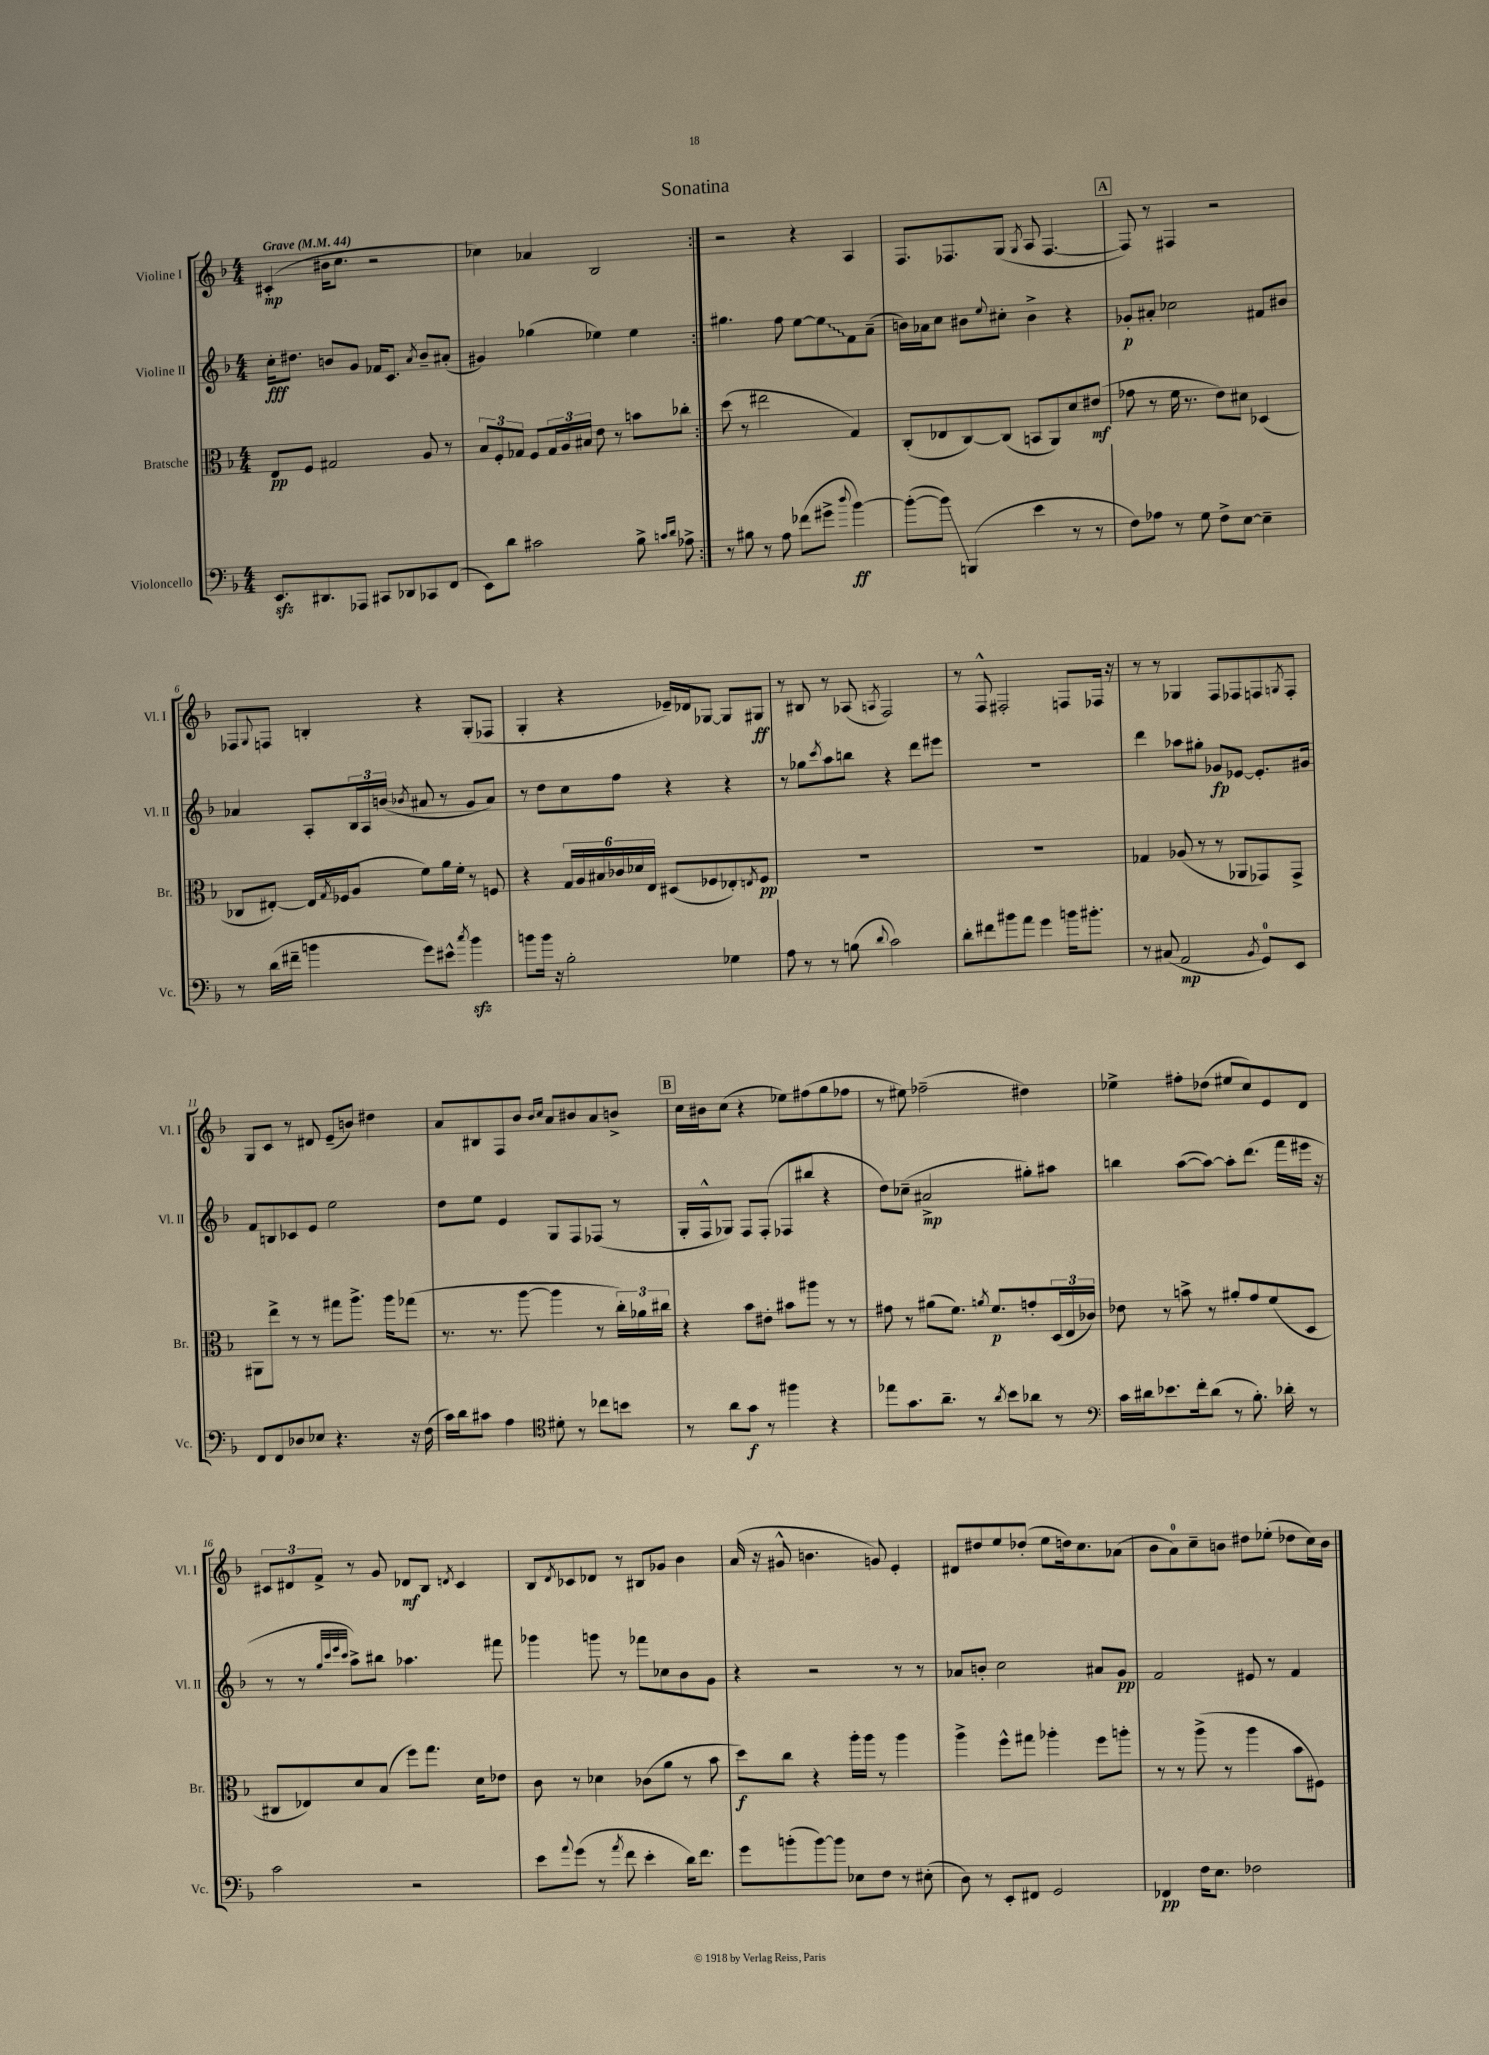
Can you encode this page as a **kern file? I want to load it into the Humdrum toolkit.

**kern	**kern	**kern	**kern
*staff4	*staff3	*staff2	*staff1
*clefF4	*clefC3	*clefG2	*clefG2
*k[b-]	*k[b-]	*k[b-]	*k[b-]
*M4/4	*M4/4	*M4/4	*M4/4
*MM44	*MM44	*MM44	*MM44
8.EE	8E	16cc'	(4c#'
.	.	8.dd#	.
.	8F	.	.
8.DD#	.	.	.
.	2G#	8b	16b#
.	.	.	8.cc
8AAA-	.	8g	.
8CC#	.	16f-	2r
.	.	8.c	.
8DD-	.	.	.
.	.	8qa	.
8CC-	8A	8b~	.
(8FF	8r	(8a#'	.
=	=	=	=
8EE)	12B-	4g#)	4cc-)
.	12F'	.	.
8d	.	.	.
.	12G-	.	.
2c#	8F	(4gg-	4a-
.	24G-	.	.
.	24A	.	.
.	24B#	.	.
.	8e	4ee-)	2B-
.	8r	.	.
8B-^	8b	4ee-	.
16qqc	.	.	.
16qqd	.	.	.
8A-^	8cc-'	.	.
=:|!	=:|!	=:|!	=:|!
8r	(8dd	4.gg#	2r
8B#	8r	.	.
8r	2ee#	.	.
8A	.	8ff	.
(8f-	.	[8ee	4r
8g#^	.	8ee]	.
8qqdd	.	.	.
[4b-)	4G)	8f	4A
.	.	(8a~	.
=	=	=	=
(8b-'_	(8C'	16b)	8.F
.	.	16a-	.
8b-])	8E-	8cc	.
.	.	.	8.F-
(4BBB	[8C)	8b#	.
.	.	8qqee	.
.	(8C]	8cc#'	(8G
.	.	.	8qG
4e	8BB	4b#^	8A
.	8AA)	.	[4.F-
8r	8d	4r	.
8r	(8e#	.	.
=	=	=	=
8F)	8g-	8g-'	8F-])
8A-	8r	8a#'	8r
8r	16f	2cc-	4F#
.	8.r	.	.
8G	.	.	.
8F^	8e)	.	2r
[8E	8d#	.	.
4E~]	(4D-	8f#	.
.	.	8b#	.
=	=	=	=
8r	8C-	4a-	8F-
.	.	.	8qqG
(16d	[8E#')	.	8F
16f#~	.	.	.
4b	16E#]	8A'	4B'
.	8qG	.	.
.	(16F-	.	.
.	8A	24B-	.
.	.	24A	.
.	.	(24b	.
.	.	8qb-	.
8g)	8f)	8a#	4r
8e#^^	16a	8r	.
.	16f'	.	.
8qcc	.	.	.
4b	8r	8g	(8G'
.	8F	8a#)	8F-
=	=	=	=
8b	4r	8r	4G'
16b	.	8dd	.
16r	.	.	.
2B-'	24G	8cc	4r
.	24A	.	.
.	24B#	.	.
.	24c-	8ff	.
.	24d-	.	.
.	24E	.	.
.	(8D#	4r	16e-~)
.	.	.	16d-
.	8F-	.	[8G-
4G-	8E-')	4r	8G-]
.	8qE	.	.
.	8F-	.	8G#
=	=	=	=
8A	1r	8r	8r
8r	.	8gg-	8B#
.	.	8qccc	.
8r	.	8aa	8r
(8B	.	8bb	(8A-
8qqd	.	.	8qA
2c)	.	4r	2F)
.	.	8ddd	.
.	.	8eee#	.
=	=	=	=
8d'	1r	1r	8r
8f#	.	.	8F^^
8b#	.	.	2F#'
8a	.	.	.
4g	.	.	.
16b	.	.	8F
8.b#'	.	.	.
.	.	.	16F-
.	.	.	16r
=	=	=	=
8r	4G-	4ddd	8r
(8C#	.	.	8r
2AA	(8A-	8aa-	4G-
.	8r	8gg#'	.
.	8r	8g-	8F
.	8AA-	[8e-	8F-
8qBB-	.	.	.
8GG)	8GG-)	8.e-']	8F
.	.	.	8qG
8EE	8GG-^	.	8F'
.	.	16g#	.
=	=	=	=
8FF	8AA#	8f	8G
8FF	8ee^	8B	8c
8D-	8r	8c-	8r
8E-	8r	8e	8d#
4.r	8gg#	2ee	(8e~
.	8.aa^	.	8b)
.	.	.	4dd#
.	16aa	.	.
16r	(8gg-	.	.
(16F	.	.	.
=	=	=	=
16c)	8.r	8dd	8a
16d	.	.	.
8c#	.	8ee	8B#
.	8.r	.	.
4A	.	4e	8F
.	[8aa	.	8b-
*clefC4	*	*	*
.	.	.	16qqb-
.	.	.	16qqcc
8d#'	4aa]	8G	8a
8r	.	8F	8b#
8cc-	8r	(8F-	8a
8b	24cc')	8r	8b^
.	24a-	.	.
.	24cc#	.	.
=	=	=	=
8r	4r	16G'	16cc
.	.	16F^^	16b#
8a	.	8G-)	(8cc
8g	8b-	8F	4r
8r	8e#'	(8F'	.
4ff#	8b#	8F-	8ee-)
.	8aa#	8bb#	(8ff#
4r	8r	4r	8gg
.	8r	.	8ff-
=	=	=	=
8ee-	8g#	8dd)	8r
8.g	8r	(8cc-~	8ee#)
.	(8a#	2a#^	(2ff-~
8.a~	.	.	.
.	8.f)	.	.
8r	.	.	.
.	8qa	.	.
.	8.f	.	.
8qa	.	.	.
8b-	.	.	.
8a-	8g'	8gg#')	4dd#)
8r	(24D	8aa#	.
.	24E	.	.
.	24c-)	.	.
=	=	=	=
*clefF4	*	*	*
16c	8e-	4bb	4ee-^
16d#	.	.	.
8.e-	8r	.	.
.	8b^	([8aa	8ff#'
16f'	.	.	.
(8d#	8r	8aa_)	(8dd-
8r	8a#'	8aa']	8ee#
8.B-')	8g	(8.ddd	8cc)
.	(8f	.	8e
16d-'	.	16fff	.
8r	8D	16eee#	8d
.	.	16r	.
=	=	=	=
2c	8C#	8r	12c#
.	.	.	12d#
.	8E-)	8r	.
.	.	.	12f^
.	.	32qqgg	.
.	.	32qqccc	.
.	.	32qqeee	.
.	.	32qqccc	.
.	8d	8aa^)	8r
.	(8B-	8bb#	8g
2r	8ff)	4.aa-	8d-
.	8.gg	.	8B-
.	.	.	8qd
.	.	.	4c#
.	16d	.	.
.	8e-	8fff#	.
=	=	=	=
8e	8c	4ggg-	8B-
8qqa	.	.	8qd
(8g	8r	.	8c-
8r	4d-	8ggg	8d-
8qa	.	.	.
8f	.	8r	8r
4e'	(8c-	8fff-	8B#
.	8a	8cc-	8g-
16d)	8r	8b-	4b-
8.f	.	.	.
.	8b-	8g	.
=	=	=	=
8g	8dd)	4r	(16a
.	.	.	16r
(8b'	8cc	.	8g#^^
[8b)	4r	2r	4.b
8b]	.	.	.
8E-	16aa'	.	.
.	16aa	.	.
8F	8r	.	8g)
8r	4aa	8r	4e'
(8E#'	.	8r	.
=	=	=	=
8D)	4aa^	8a-	8d#
8r	.	8b'	8dd#
8EE'	8ff^^	2cc	8ee
8FF#	8gg#	.	(8dd-'
2GG	4aa-'	.	8ee
.	.	.	16dd)
.	.	.	8.cc
.	8ff	8a#	.
.	8aa'	8g	(8a-
=	=	=	=
4FF-	8r	2f	8b-
.	8r	.	8a)
16F	(8aa^	.	8cc~
8.E	.	.	.
.	8r	.	8b
2F-	4aa	8e#	8dd#
.	.	8r	(8ee-'
.	8b-	4f	8dd-
.	8F#)	.	16cc)
.	.	.	16b
==	==	==	==
*-	*-	*-	*-
